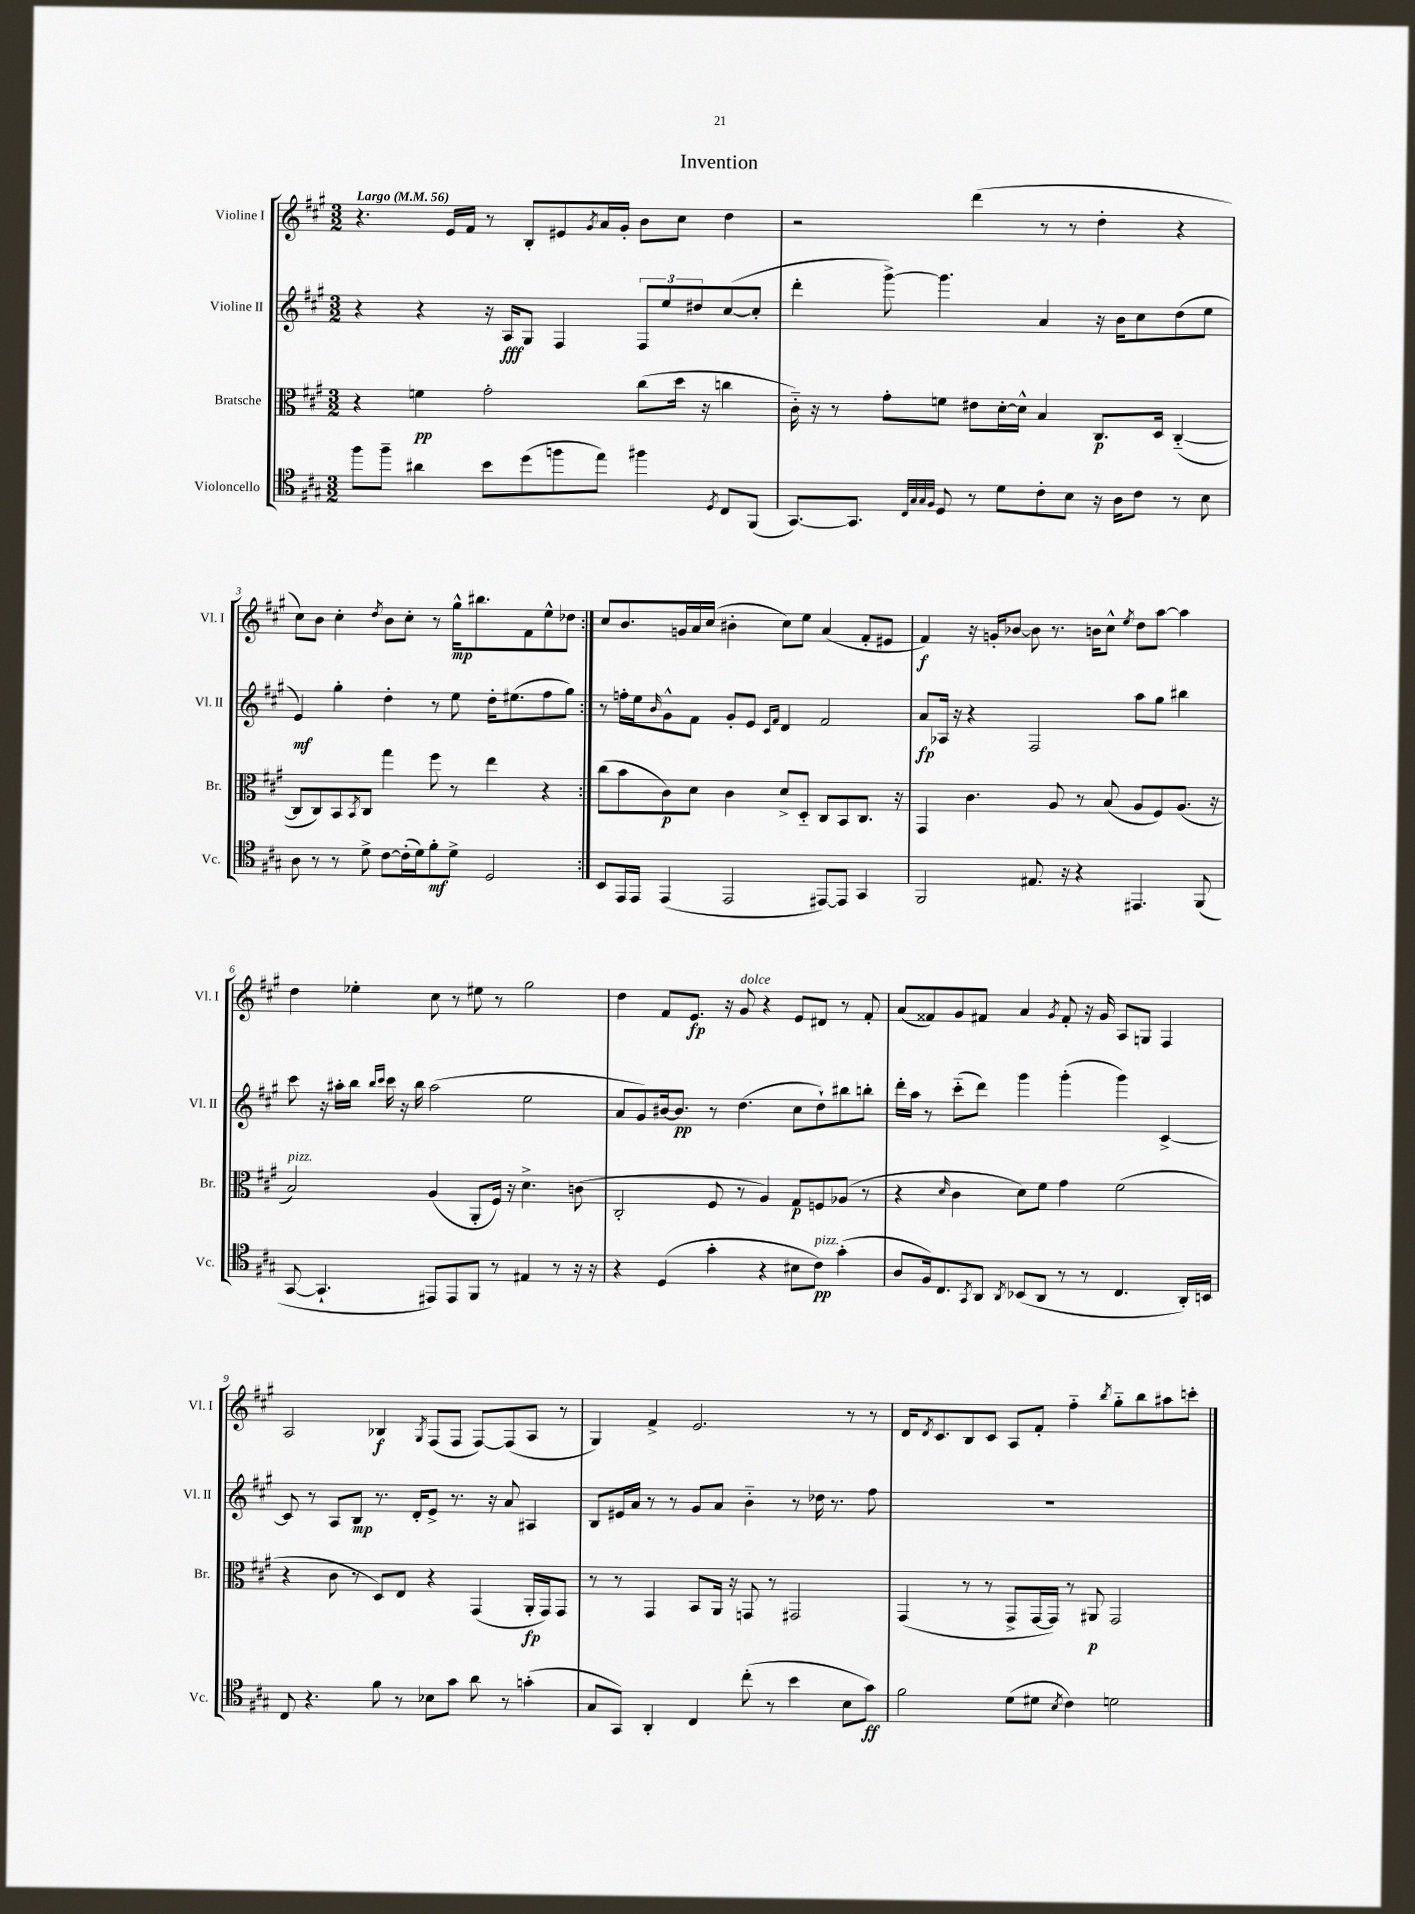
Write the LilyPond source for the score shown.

\header { title = "Invention" }
<<
\new StaffGroup <<
\new Staff = "s0" \with { instrumentName = "Violine I" shortInstrumentName = "Vl. I" } {
    \clef treble \key a \major \numericTimeSignature \time 3/2 \tempo "Largo" 4 = 56
    \repeat volta 2 { r4. e'16 fis'16 r8 b8-. eis'8 \acciaccatura { gis'8 } a'16 gis'16-. b'8 cis''8 d''4 |
    r2 d'''4( r8 r8 d''4-. r4 |
    cis''8) b'8 cis''4-. \acciaccatura { d''8 } b'8 cis''8-. r8 gis''16-^\mp bis''8. fis'8 e''8-^ des''8 | }
    cis''8 b'8. g'16 a'16 cis''16( bis'4-. cis''8) e''8 a'4( fis'8-. eis'8 |
    fis'4\f) r16 g'16-. bes'8~ bes'8 r8. b'16 cis''8-^ \acciaccatura { e''8 } d''8 a''8~ a''4 |
    d''4 ees''4-. cis''8 r8 eis''8 r8 gis''2 |
    d''4 fis'8 e'8.\fp r16 gis'8^\markup { \italic "dolce" } r4 e'8 dis'8 r8 fis'8-. |
    a'8( fisis'8) gis'8 fis'8 a'4 \acciaccatura { gis'8 } fis'8-. r16 gis'16 a8 g8 fis4 |
    a2 bes4\f \acciaccatura { gis8 } fis8( fis8 fis8~) fis8( a8 r8 |
    gis4) fis'4-> e'2. r8 r8 |
    d'16 \acciaccatura { d'8 } cis'8. b8 cis'8 a8 fis'8-. fis''4-_ \acciaccatura { b''8 } gis''8-_ b''8 ais''8 c'''8-. \bar "|." |
}
\new Staff = "s1" \with { instrumentName = "Violine II" shortInstrumentName = "Vl. II" } {
    \clef treble \key a \major \numericTimeSignature \time 3/2
    \repeat volta 2 { r4 r4 r16 a16\fff gis8 fis4 \tuplet 3/2 { fis8 e''8 dis''8 } cis''8~( cis''8-. |
    d'''4-. gis'''8~->) gis'''4. a'4 r16 b'16 cis''8 d''8( e''8 |
    e'4\mf) gis''4-. d''4-. r8 e''8 d''16-. eis''8.( fis''8 gis''8) | }
    r8 f''16-. e''16 \grace { b'16 } gis'8-^ fis'8 gis'8-. e'8 \grace { cis'16 fis'16 } d'4 fis'2 |
    a'8\fp aes16 r16 r4 fis2 a''8 gis''8 bis''4 |
    cis'''8 r16 ais''16-. b''16 \grace { b''16 cis'''16 } cis'''16 r16 b''16 ais''2( e''2 |
    a'8 gis'8) bis'16~ bis'8.\pp r8 d''4.( cis''8 d''8-!) bis''8 b''8-. |
    d'''16-. a''16 r8 cis'''8-_( d'''8) gis'''4 gis'''4-.( gis'''4) cis'4~-> |
    cis'8 r8 a8 b8\mp r8. d'16-. e'8-> r8. r16 a'8 ais4 |
    b8 eis'16 a'16 r8 r8 gis'8 a'8 b'4-_ r8 des''16 r8. fis''8 |
    R1. \bar "|." |
}
\new Staff = "s2" \with { instrumentName = "Bratsche" shortInstrumentName = "Br." } {
    \clef alto \key a \major \numericTimeSignature \time 3/2
    \repeat volta 2 { r4 f'4\pp gis'2-. cis''8( d''16 r16 c''4 |
    cis'16-_) r16 r8 gis'8-. f'8 eis'8 d'16~-. d'16-^ b4 cis8.\p d16 cis4~-_( |
    cis8 cis8) b,8 \acciaccatura { b,8 } cis8 gis''4 fis''8 r8 e''4 r4 | }
    cis''8( b'8 cis'8\p) d'8 cis'4 d'8-> d8-_ cis8 b,8 cis8. r16 |
    gis,4 cis'4. a8 r8 b8( a8 fis8) a8.( r16 |
    b2^\markup { \italic "pizz." }) a4( a,8-. fis16) r16 d'4.-> c'8( |
    cis2-. fis8 r8 a4) gis8\p f8 aes8( r8 |
    r4 \grace { d'16 } cis'4 d'8) fis'8 gis'4 fis'2( |
    r4 cis'8 r8 d8) e8 r4 gis,4( a,16-.\fp gis,16) gis,8 |
    r8 r8 gis,4 b,8 a,16 r16 g,8 r8 gis,2 |
    gis,4( r8 r8 gis,8-> gis,16~ gis,16) r8 ais,8\p gis,2 \bar "|." |
}
\new Staff = "s3" \with { instrumentName = "Violoncello" shortInstrumentName = "Vc." } {
    \clef tenor \key a \major \numericTimeSignature \time 3/2
    \repeat volta 2 { fis''8 fis''8-- ais'4 b'8 d''8( f''8 e''8) fis''4 \acciaccatura { d8 } cis8 fis,8( |
    gis,8.~) gis,8. \grace { cis32 gis32 gis32 fis32 } d8 r8 d'8 cis'8-. b8 r16 a16 cis'8 r8 b8 |
    a8 r8 r8 d'8-> cis'8~ cis'16-.( d'16) fis'8-.\mf d'8-> d2 | }
    b,8 e,16 e,16 e,4( e,2 eis,8~) eis,8 gis,4 |
    fis,2 eis8. r16 r4 eis,4. fis,8( |
    gis,8~ gis,4.-! eis,8) eis,8 fis,8 r8 eis4 r8 r16 r16 |
    r4 d4( gis'4-. r4 bis8 cis'8\pp^\markup { \italic "pizz." }) gis'4-.( |
    a8 fis16) cis8. \acciaccatura { gis,8 } a,8 \acciaccatura { a,8 } bes,8( a,8 r8 r8 cis4. a,16-.) b,16 |
    cis8 r4. fis'8 r8 bes8 gis'8 a'8 r8 g'4-.( |
    gis8 gis,8) a,4-. cis4 cis''8-.( r8 b'4 b8 gis'8\ff) |
    fis'2 d'8( dis'8 \acciaccatura { b8 } cis'4) d'2 \bar "|." |
}
>>
>>
